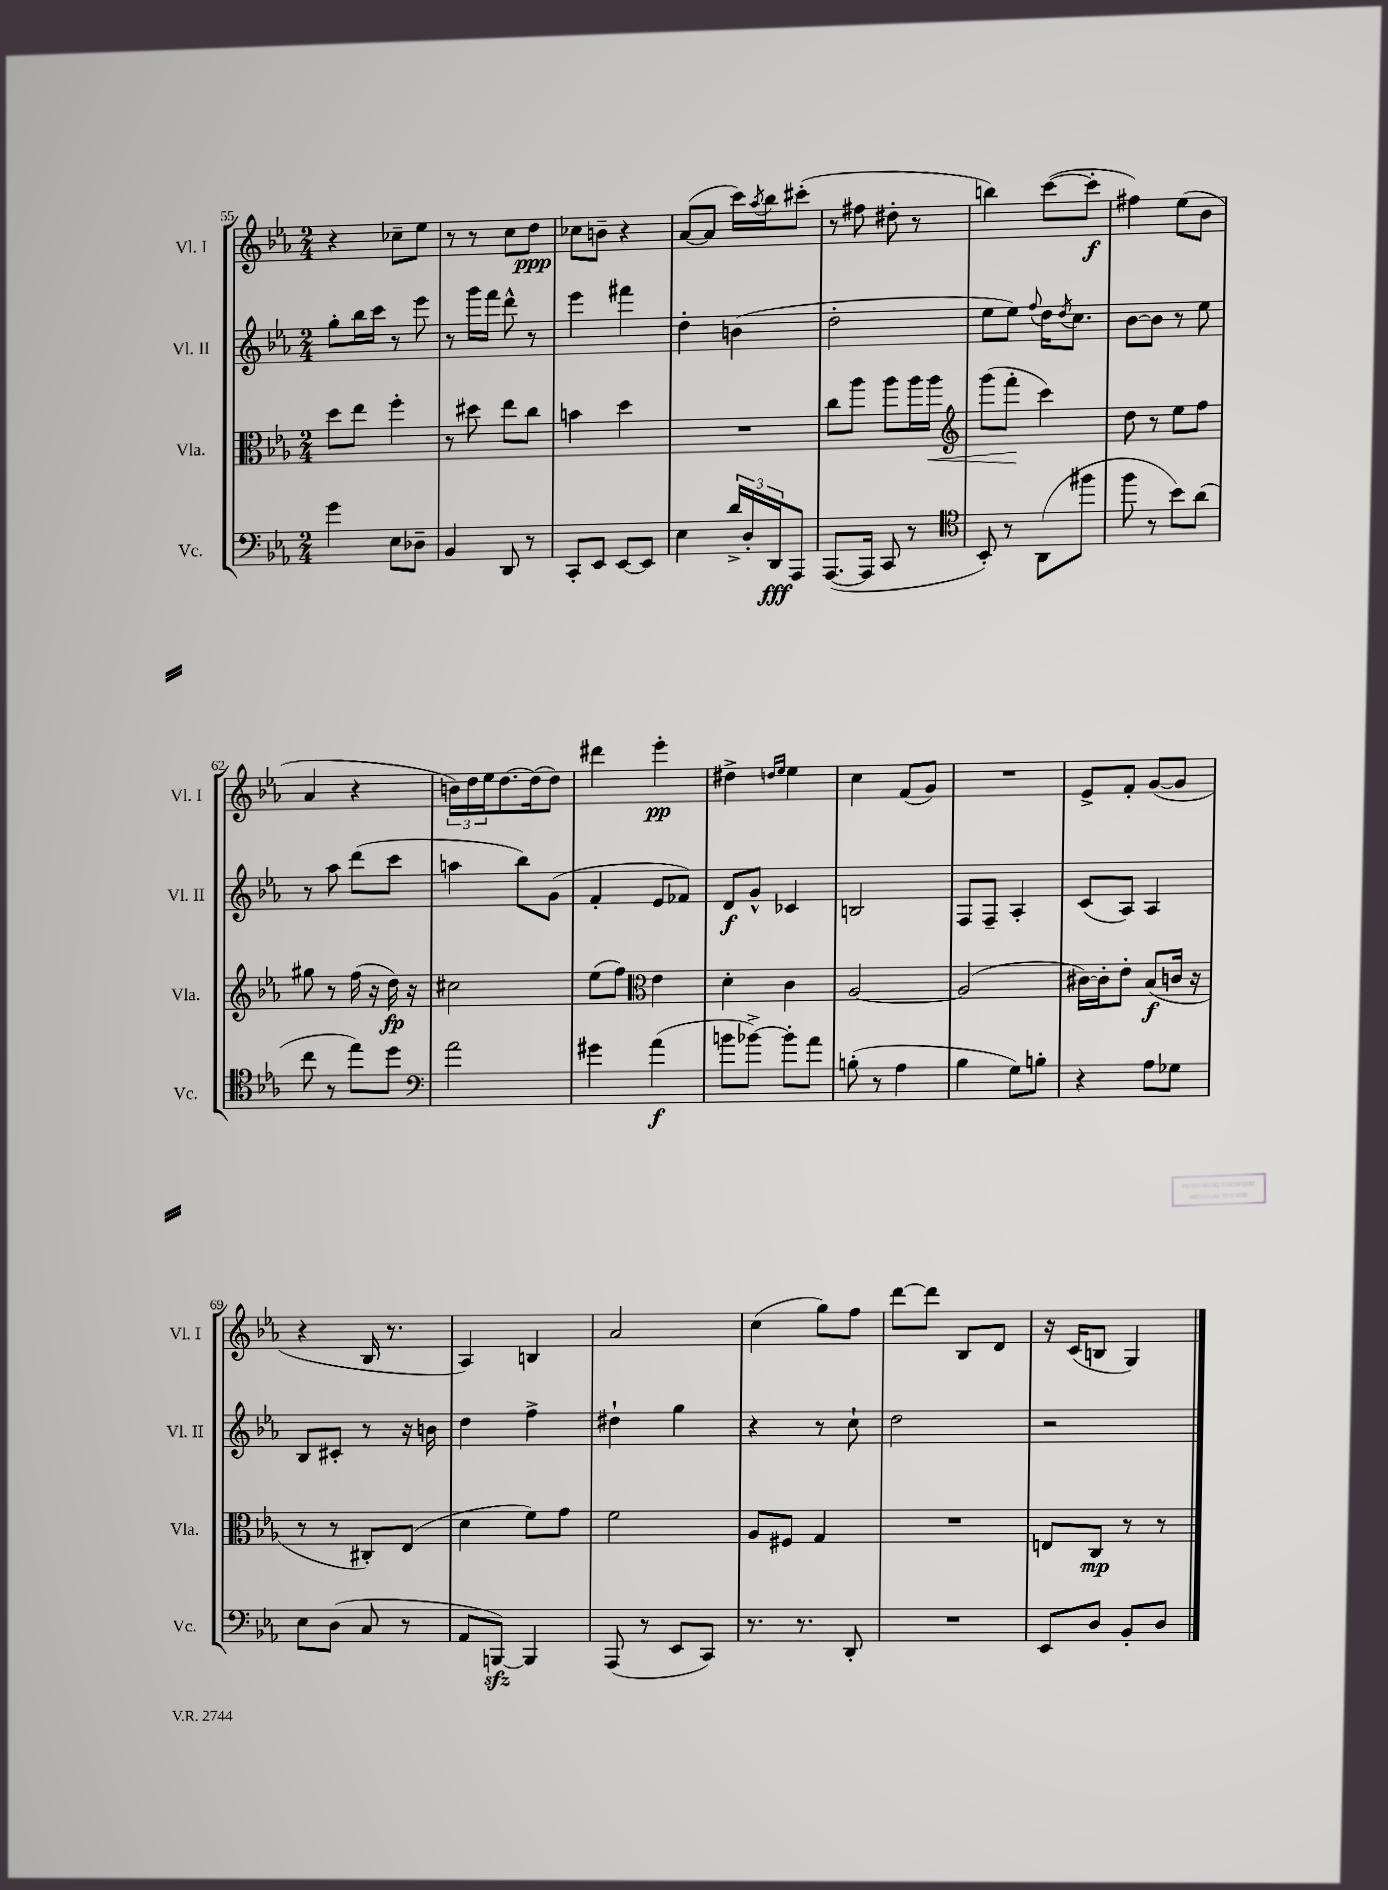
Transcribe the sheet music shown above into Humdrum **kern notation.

**kern	**kern	**kern	**kern
*staff4	*staff3	*staff2	*staff1
*clefF4	*clefC3	*clefG2	*clefG2
*k[b-e-a-]	*k[b-e-a-]	*k[b-e-a-]	*k[b-e-a-]
*M2/4	*M2/4	*M2/4	*M2/4
4g\	8dd\L	8gg'\L	4r
.	8ee-\J	16bb-\L	.
.	.	16ccc\JJ	.
8E-\L	4ff'\	8r	8cc-~\L
8D-~\J	.	8eee-\	8ee-\J
=	=	=	=
4BB-/	8r	8r	8r
.	8dd#\	16ggg\LL	8r
.	.	16fff\JJ	.
8DD/	8ee-\L	8ddd^^\	8cc\L
8r	8cc\J	8r	8dd\J
=	=	=	=
8CC'/L	4b\	4eee-\	8cc-\L
8EE-/J	.	.	8b~\J
[8EE-/L	4dd\	4fff#\	4r
8EE-/]J	.	.	.
=	=	=	=
4E-\	2r	4dd'\	([8a-/L
.	.	.	8a-/]J
24d^/LL	.	(4b\	16ccc\LL)
24D'/	.	.	.
.	.	.	8qaa-/
.	.	.	16bb-\J
24DD/J	.	.	.
8AAA-/J	.	.	(8ccc#'\J
=	=	=	=
([8.AAA-/L	8cc\L	2dd'\	8r
.	8aa-\J	.	8ff#\
16AAA-/]Jk	.	.	.
8CC/	8aa-\L	.	8dd#'\
8r	16aa-\L	.	8r
.	16aa-\JJ	.	.
=	=	=	=
*clefC4	*clefG2	*	*
8BB-'/)	(8ggg\L	8ee-\L	4bb\)
8r	8fff'\J	8ee-\J)	.
.	.	8qqff/	.
(8AA-\L	4ccc\)	16dd\LK	([8ccc\L
.	.	8qdd/	.
.	.	8.cc\J	.
8ff#\J	.	.	8ccc'\]J
=	=	=	=
8ff\	8dd\	[8b-\L	4ff#\)
8r	8r	8b-\]J	.
8b-\L)	8ee-\L	8r	(8ee-\L
(8a-\J	8ff\J	8ee-\	8b-\J
=	=	=	=
8cc\	8gg#\	8r	4a-/
8r	8r	8aa-\	.
8ee-\L)	(16ff\	(8ddd\L	4r
.	16r	.	.
8dd\J	16dd\)	8ccc\J	.
.	16r	.	.
=	=	=	=
*clefF4	*	*	*
2a-\	2cc#\	4aa\	24b\LL)
.	.	.	24dd\
.	.	.	24ee-\J
.	.	.	[8.dd\
.	.	8bb-\L)	.
.	.	.	(16dd\]k
.	.	(8g\J	8dd\J)
=	=	=	=
4g#\	(8ee-\L	4f'/	4ddd#\
.	8ff\J)	.	.
*	*clefC3	*	*
(4a-\	4e-\	8e-/L	4eee-'\
.	.	8f-/J)	.
=	=	=	=
8b\L	4d'\	8d/L	4dd#^\
[8b-^\J)	.	8g^^/J	.
.	.	.	16qqdd/LL
.	.	.	16qqee-/JJ
8b-'\]L	4c\	4c-/	4ee-\
8a-\J	.	.	.
=	=	=	=
(8B'\	[2A-/	2B/	4cc\
8r	.	.	.
4A-\	.	.	(8f/L
.	.	.	8g/J)
=	=	=	=
4B-\	(2A-/]	8F/L	2r
.	.	8F~/J	.
8G\L)	.	4A-'/	.
8B'\J	.	.	.
=	=	=	=
4r	[16c#\LL)	(8c/L	8e-^/L
.	16c#'\]J	.	.
.	8e-'\J	8A-/J)	8f'/J
8A-\L	(8B-/L	4A-/	([8g/L
8G-\J	16c/Jk	.	8g/]J
.	16r	.	.
=	=	=	=
8E-\L	8r	8B-/L	4r
(8D\J	8r	8c#'/J	.
8C/	8C#'/L)	8r	16B-/
.	.	.	8.r
8r	(8E-/J	16r	.
.	.	16b\	.
=	=	=	=
8AA-/L	4d\	4dd\	4A-/)
[8BBB/J)	.	.	.
4BBB/]	8f\L)	4ff^\	4B/
.	8g\J	.	.
=	=	=	=
(8AAA-/	2f\	4dd#`\	2a-/
8r	.	.	.
8EE-/L	.	4gg\	.
8CC/J)	.	.	.
=	=	=	=
8.r	8A-/L	4r	(4cc\
.	8F#/J	.	.
8.r	.	.	.
.	4G/	8r	8gg\L)
8DD'/	.	8cc`\	8ff\J
=	=	=	=
2r	2r	2dd\	[8ddd\L
.	.	.	8ddd\]J
.	.	.	8B-/L
.	.	.	8d/J
=	=	=	=
8EE-/L	8E/L	2r	16r
.	.	.	(16c/LK
8D/J	8C/J	.	8B/J
8BB-'/L	8r	.	4G/)
8D/J	8r	.	.
==	==	==	==
*-	*-	*-	*-
